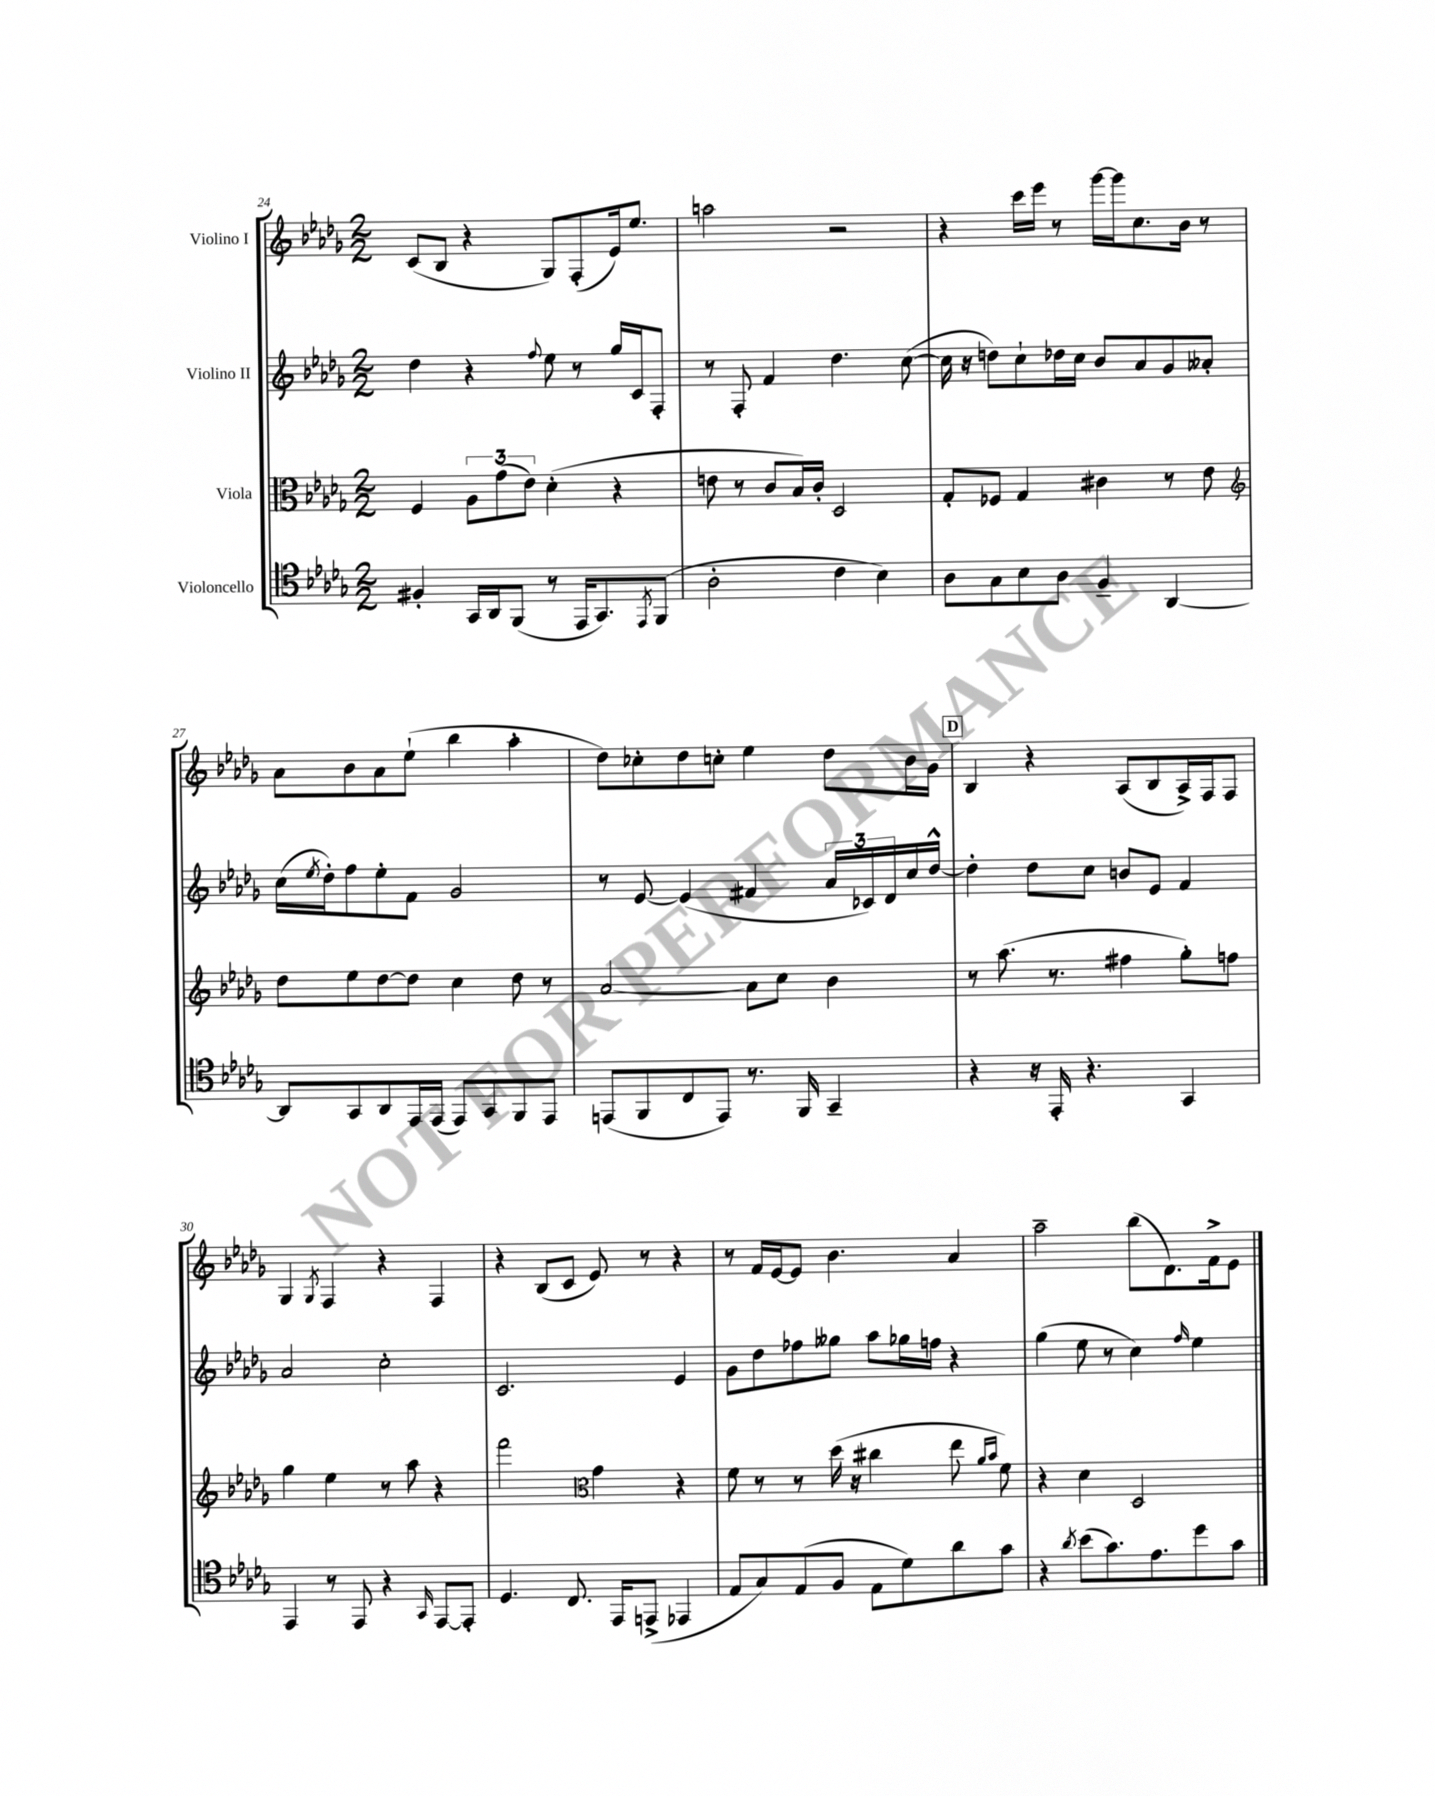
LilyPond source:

<<
\new StaffGroup <<
\new Staff = "s0" \with { instrumentName = "Violino I" } {
    \clef treble \key des \major \numericTimeSignature \time 2/2
    c'8( bes8 r4 ges8) f8-.( ees'16) ees''8. |
    a''2 r2 |
    r4 c'''16 ees'''16 r8 ges'''16~ ges'''16 c''8. bes'16 r8 |
    aes'8 bes'8 aes'8 ees''8-!( bes''4 aes''4-. |
    des''8) ces''8-. des''8 c''8-. ees''4 des''8 bes'16 ges'16 |
    \mark \markup { \box "D" } bes4 r4 aes8( bes8 aes16->) f16 f8 |
    ges4 \acciaccatura { ges8 } f4 r4 f4 |
    r4 bes8( c'8 ees'8) r8 r4 |
    r8 f'16 ees'16~ ees'8 bes'4. aes'4 |
    aes''2-- bes''8( des'8.) f'16-> ees'8 \bar "|." |
}
\new Staff = "s1" \with { instrumentName = "Violino II" } {
    \clef treble \key des \major \numericTimeSignature \time 2/2
    des''4 r4 \appoggiatura { f''8 } ees''8 r8 ges''16 c'16 f8-. |
    r8 f8-. f'4 des''4. c''8~( |
    c''16 r16 d''8) c''8-! des''16 c''16 bes'8 aes'8 ges'8 aeses'8-. |
    c''16( \acciaccatura { ees''8 } des''16-.) f''8 ees''8-. f'8 ges'2 |
    r8 ees'8~ ees'4( fis'4 \tuplet 3/2 { aes'16 ces'16) des'16 } c''16 des''16~-^ |
    \mark \markup { \box "D" } des''4-. des''8 c''8 b'8 ees'8 f'4 |
    aes'2 c''2-. |
    c'2. ees'4 |
    ges'8 des''8 fes''8 geses''8 aes''8 ges''16 f''16 r4 |
    ges''4( ees''8 r8 c''4) \grace { f''16 } ees''4 \bar "|." |
}
\new Staff = "s2" \with { instrumentName = "Viola" } {
    \clef alto \key des \major \numericTimeSignature \time 2/2
    f4 \tuplet 3/2 { aes8 ges'8( ees'8) } des'4-.( r4 |
    e'8 r8 c'8 bes16) c'16-. des2 |
    ges8-. fes8 ges4 cis'4 r8 ees'8 |
    \clef treble des''8 ees''8 des''8~ des''8 c''4 des''8 r8 |
    aes'2~ aes'8 c''8 bes'4 |
    \mark \markup { \box "D" } r8 aes''8.( r8. fis''4 ges''8-.) f''8 |
    ges''4 ees''4 r8 aes''8 r4 |
    f'''2 \clef alto ges'4 r4 |
    f'8 r8 r8 des''16( r16 cis''4 ees''8 \grace { aes'16 bes'16 } f'8) |
    r4 des'4 des2 \bar "|." |
}
\new Staff = "s3" \with { instrumentName = "Violoncello" } {
    \clef tenor \key des \major \numericTimeSignature \time 2/2
    fis4-. ges,16 aes,16 f,8( r8 ees,16 ges,8.) \acciaccatura { ees,8 } f,8( |
    aes2-. c'4 bes4) |
    aes8 ges8 bes8 aes8 f4-- aes,4~ |
    aes,8 ges,8 aes,8 ees,16 ees,16( ees,8) ges,8 f,8 ees,8 |
    e,8( f,8 c8 e,8) r8. f,16 ges,4-- |
    \mark \markup { \box "D" } r4 r16 ees,16-. r4. ges,4 |
    ees,4 r8 ees,8 r4 \grace { ges,16 } ees,8~ ees,8-. |
    des4. c8. ees,16 e,8->( ees,4 |
    ees8 ges8) ees8( f8 ees8 des'8) aes'8 ges'8 |
    r4 \acciaccatura { aes'8 } bes'8( ges'8.) ees'8. des''8 ges'8 \bar "|." |
}
>>
>>
\layout { \context { \Score currentBarNumber = #24 } }
